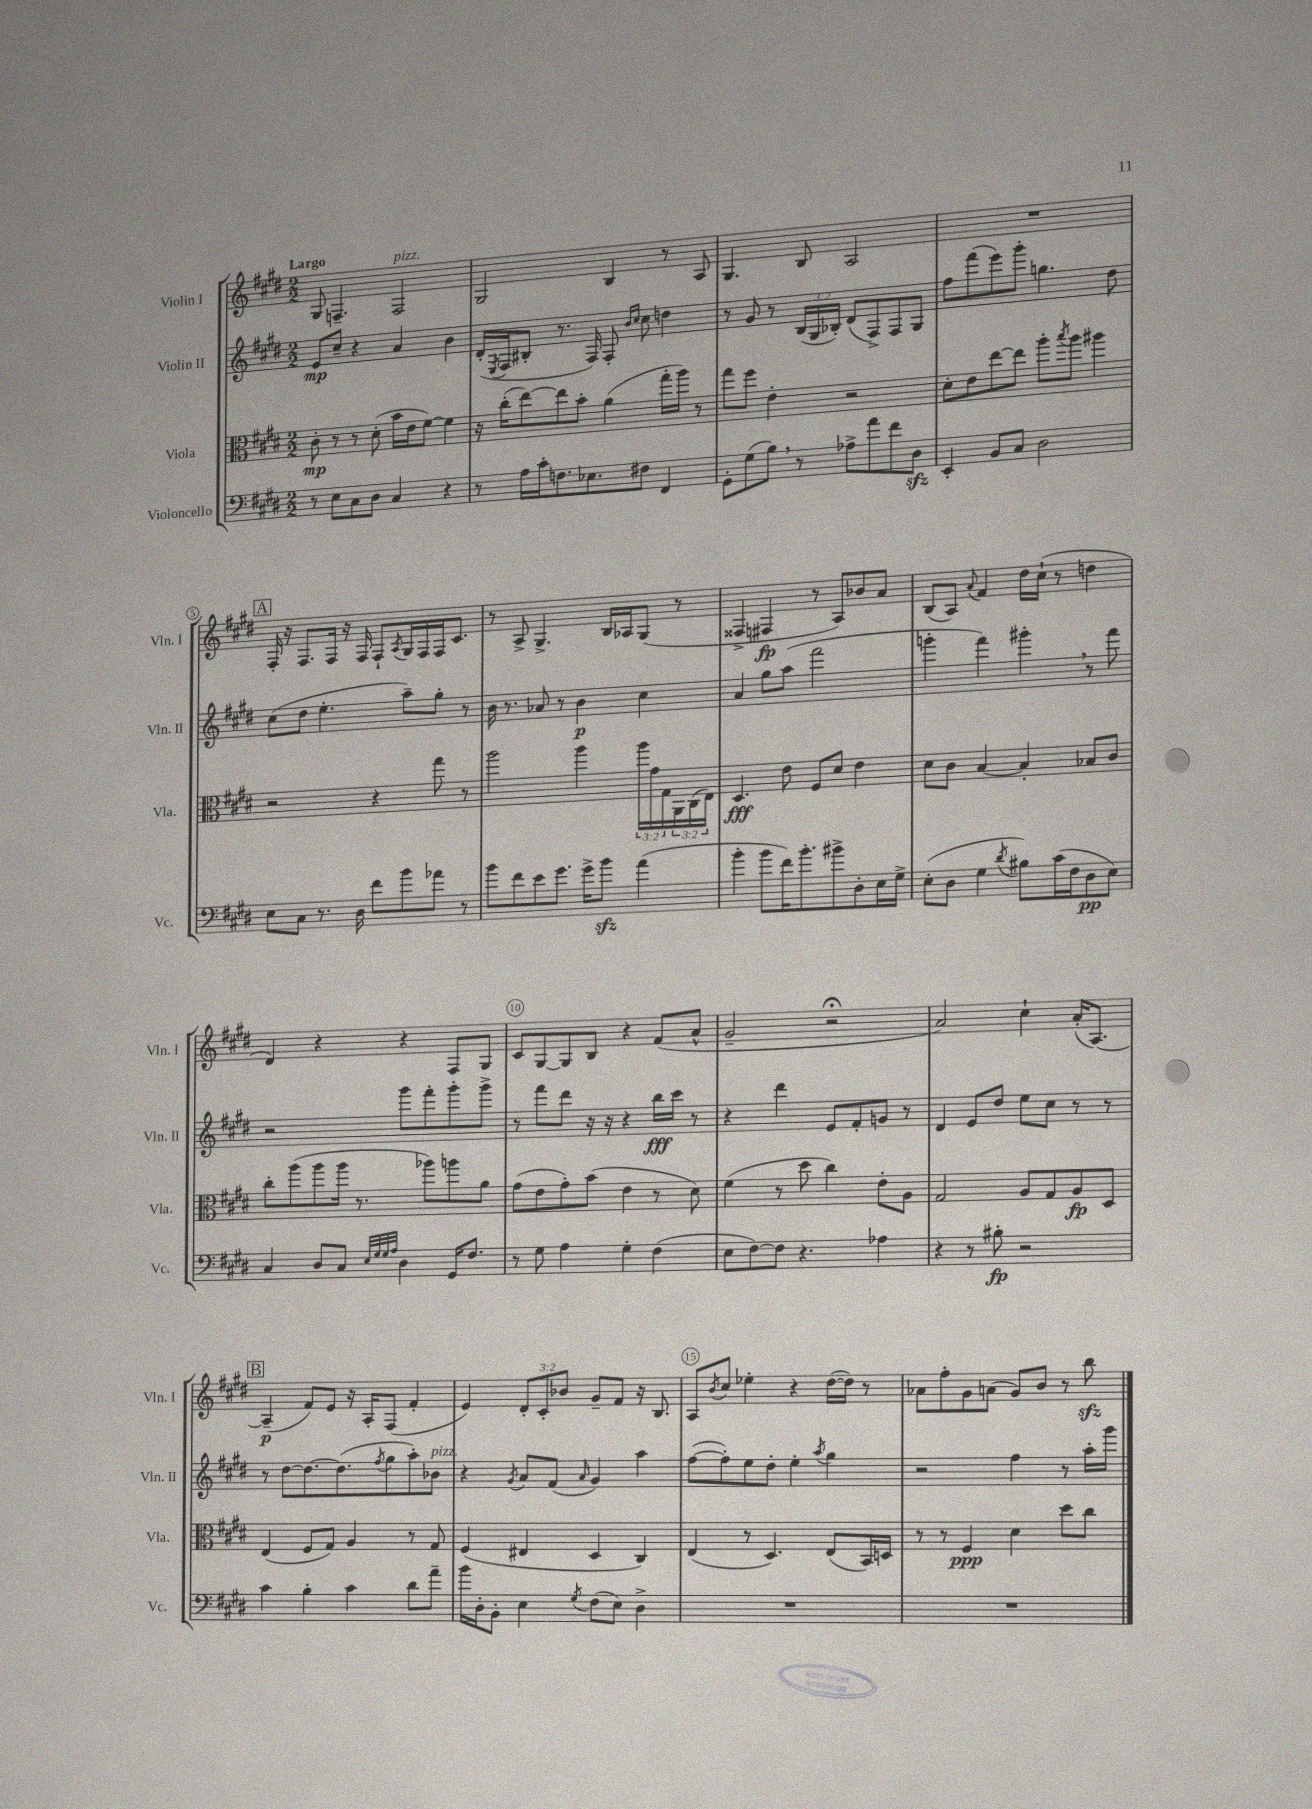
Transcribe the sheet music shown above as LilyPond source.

<<
\new StaffGroup <<
\new Staff = "s0" \with { instrumentName = "Violin I" shortInstrumentName = "Vln. I" } {
    \clef treble \key e \major \numericTimeSignature \time 2/2 \override Staff.TupletNumber.text = #tuplet-number::calc-fraction-text \tempo "Largo"
    gis8 f4.-- f2^\markup { \italic "pizz." } |
    gis2 b4 r8 a8 |
    gis4. b8 a2 |
    R1 |
    \mark \markup { \box "A" } fis16-. r16 fis8. fis16 r16 fis16 fis8-! \acciaccatura { a8 } gis16 fis16 fis16 cis'8. |
    r8 a8-> gis4.-> b16 aes16 gis8( r8 |
    fisis4-> fis4\fp r8 a8) bes'8 a'8 |
    b8( a8) \appoggiatura { a'8 } fis'4 dis''16 cis''16-!( r8 d''4 |
    dis'4) r4 r4 fis8 gis8 |
    cis'8 gis8~ gis8 b8 r4 fis'8( a'8-^ |
    gis'2-- r2\fermata |
    a'2) cis''4-! a'16-.( a8.~) |
    \mark \markup { \box "B" } a4--\p( fis'8) e'8 r16 a16-. fis8( fis'4-. |
    e'4) \tuplet 3/2 { dis'8-. cis'8-. bes'8 } gis'8-- fis'8 r16 b8. |
    a8 \acciaccatura { b'8 } cis''8 ees''4-. r4 dis''16~( dis''16) r8 |
    aes'8 fis''8-. gis'8 a'8( gis'8) b'8 r8 b''8\sfz \bar "|." |
}
\new Staff = "s1" \with { instrumentName = "Violin II" shortInstrumentName = "Vln. II" } {
    \clef treble \key e \major \numericTimeSignature \time 2/2 \override Staff.TupletNumber.text = #tuplet-number::calc-fraction-text
    e'8\mp cis''8-- r4 a'4 b'4 |
    dis'16-.( \acciaccatura { e8 } fis16 bis8-. r8. fis16) fis8-. \grace { b'16 cis''16 } cis''8 d''4 |
    r8 gis'8 r8 \tuplet 3/2 { b16( gis16 bes16-.) } dis'8( fis8->) fis8 gis8 |
    fis''8 fis'''8( e'''8) gis'''8-. g''4. dis''8 |
    \mark \markup { \box "A" } cis''8( dis''8 e''4.-. a''8--) gis''8-. r8 |
    b'16 r8. aes'8 r8 b'4\p cis''4 |
    a'4 gis''8 a''8( fis'''2 |
    g'''4-. fis'''4) gis'''4-. \breathe r8 fis'''8 |
    r2 gis'''8 fis'''8-. gis'''8-. gis'''8-> |
    r8 fis'''8 dis'''8 r16 r16 r4 b''16\fff cis'''16 r8 |
    r4 dis'''4 e'8 fis'8-. g'8 r8 |
    dis'4 e'8 dis''8 e''8 cis''8 r8 r8 |
    \mark \markup { \box "B" } r8 dis''8~ dis''8.~ dis''8.( \acciaccatura { fis''8 } gis''8 a''8-.) bes'8^\markup { \italic "pizz." } |
    r4 \acciaccatura { gis'8 } a'8 fis'8( \grace { a'16 } gis'4) a''4 |
    fis''8~( fis''8-.) e''8 dis''8-. e''4-. \acciaccatura { a''8 } gis''4 |
    r2 fis''4 r8 a''16-. gis'''16 \bar "|." |
}
\new Staff = "s2" \with { instrumentName = "Viola" shortInstrumentName = "Vla." } {
    \clef alto \key e \major \numericTimeSignature \time 2/2 \override Staff.TupletNumber.text = #tuplet-number::calc-fraction-text
    cis'8-.\mp r8 r8 dis'8-.( b'16 e'16 fis'8~) fis'4 |
    r16 cis''16-.( e''8~) e''8 b'8-. a'4( gis''16-. a''16) r8 |
    gis''8 fis''8 e'4-. r2 |
    dis'8-. e'8 e''8~ e''8 a''8-. \acciaccatura { b''8 } a''8 ais''4 |
    \mark \markup { \box "A" } r2 r4 gis''8 r8 |
    a''2 a''4 \tuplet 3/2 { a''16 gis'16 gis16 } \tuplet 3/2 { a,16 cis16( e16) } |
    dis4.\fff e'8 fis8 dis'8 e'4 |
    dis'8 cis'8 b4~ b4-. bes8 cis'8 |
    cis''8-. a''8( a''8 a''16 r8. aes''8) a''8 a'8 |
    gis'8( e'8 gis'8-.) b'8( e'4 r8 dis'8) |
    fis'4( r8 dis''8 cis''4) e'8-. a8 |
    gis2 a8 gis8 a8\fp dis8 |
    \mark \markup { \box "B" } e4( fis8 gis8) a4 r8 gis8 |
    fis4( eis4 dis4 cis4) |
    e4( r8 dis4.) e8( b,16) d16 |
    r8 r8 fis4\ppp dis'4 dis''8 cis''8 \bar "|." |
}
\new Staff = "s3" \with { instrumentName = "Violoncello" shortInstrumentName = "Vc." } {
    \clef bass \key e \major \numericTimeSignature \time 2/2
    r8 e8 cis8 dis8 cis4 r4 |
    r8 a16 cis'16-. f8. ees8. fis8 fis,4 |
    gis,8-. gis8( b8) \breathe r8 aes8-> a'8 fis'8 dis8\sfz |
    e,4-. b,8 cis8 dis2 |
    \mark \markup { \box "A" } e8 cis8 r8. dis16 fis'8 b'8 aes'8 r8 |
    b'8 fis'8 e'8 gis'8. gis'16-> b'8\sfz a'4( |
    b'4-. b'8 fis'16) b'8.-. bis'8-> dis8-. e16 gis16-> |
    e8-.( dis8 gis4 \acciaccatura { dis'8 } bis8) cis'16( fis16 dis8\pp e8) |
    cis4 dis8 cis8 \grace { e32 gis32 gis32 a32 } dis4 gis,16 fis8. |
    r8 gis8 a4 gis4-. fis4( |
    e8 fis8~) fis8 r4. aes4 |
    r4 r8 bis8-.\fp r2 |
    \mark \markup { \box "B" } cis'4 b4-. cis'4 dis'8 a'8-- |
    b'16 dis16-. b,8-. e4 \acciaccatura { gis8 } fis8( e8) dis4-> |
    R1 |
    R1 \bar "|." |
}
>>
>>
\layout { \context { \Score \override BarNumber.break-visibility = ##(#f #t #t) barNumberVisibility = #(every-nth-bar-number-visible 5) \override BarNumber.stencil = #(make-stencil-circler 0.1 0.3 ly:text-interface::print) } }
